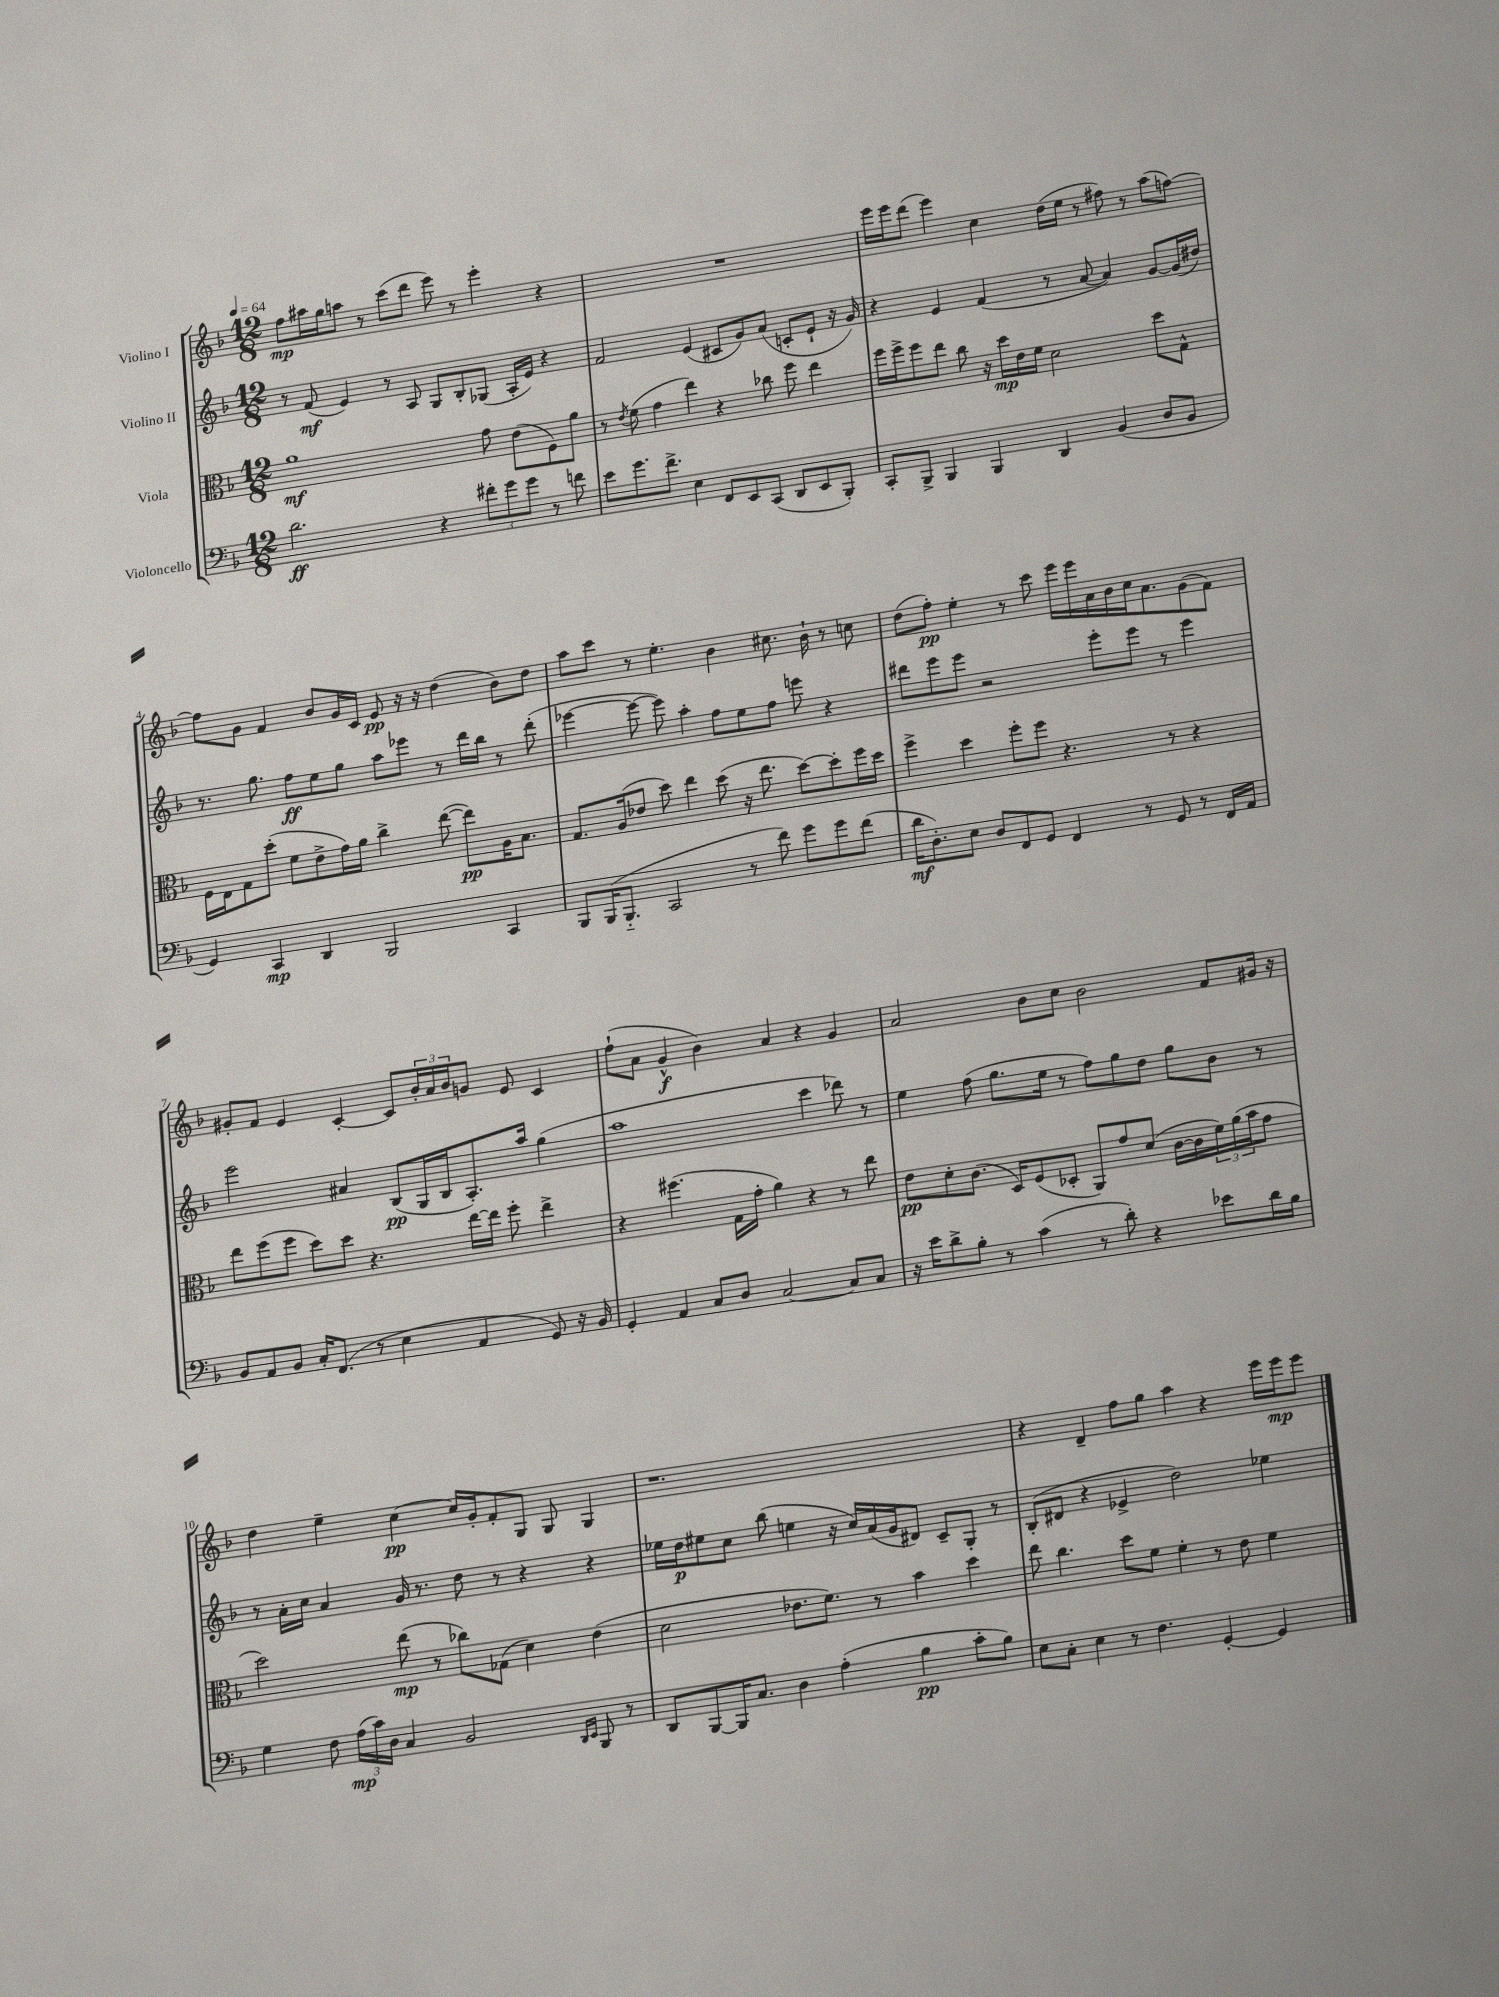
<<
\new StaffGroup <<
\new Staff = "s0" \with { instrumentName = "Violino I" } {
    \clef treble \key f \major \numericTimeSignature \time 12/8 \tempo 4 = 64
    f''8\mp ais''16 g''16 a''8 r8 c'''8( d'''8 e'''8) r8 e'''4-. r4 |
    R1. |
    e'''16 e'''16 d'''8( e'''4) c''4 d''16( e''16 r8 fis''8) r8 a''8( f''8~) |
    f''8 g'8 f'4 bes'8 g'16 c'16 e'8\pp r16 r16 d''4( bes'8) d''8 |
    a''8 c'''8 r8 e''4.-. bes'4 cis''8. bes'16-! r8 c''8 |
    d''8( f''8-.\pp) e''4-. r8 c'''8 e'''16 e'''16 a'16 bes'16 c''16 a'8. g'8( f'8) |
    gis'8-. f'8 e'4 c'4~-. c'8 \tuplet 3/2 { bes'16-. a'16 bes'16 } g'8 e'8 c'4 |
    f''8-!( a'8 g'4-^\f bes'4) a'4 r4 g'4 |
    a'2 bes'8 c''8 bes'2 f'8 gis'16 r16 |
    d''4 e''4-- c''4~\pp c''16 g'16-. f'8-. g8 g8 g4 |
    r1. |
    r4 d'4-- f''8 g''8 a''4 r4 e'''16 e'''16\mp e'''8 \bar "|." |
}
\new Staff = "s1" \with { instrumentName = "Violino II" } {
    \clef treble \key f \major \numericTimeSignature \time 12/8
    r8 f'8\mf( e'4) r8 a8 g8 bes8-. ges8( a16-. e'16) r4 |
    f'2 e'4( cis'8 g'8) a'8( c'8-. e'8-! r16 g'16) |
    r4 e'4 f'4( r8 a'8~ a'4) g'8~ g'16( dis''16) |
    r8. g''8. f''8\ff e''8 g''8 a''8 ees'''8 r8 d'''16 bes''16 r8 d'''8-.( |
    ees'''4~ ees'''8~ ees'''8) a''4-. f''8 e''8 f''8 e'''8 r4 |
    dis'''8 e'''8 e'''8 r2 e'''8-. e'''8 r8 e'''4 |
    e'''2 ais'4 bes8\pp( g16 bes16 a8.-.) a''16 g''4( |
    a''1 c'''4 des'''8) r8 |
    e''4 f''8( g''8. e''16 r8 f''8) g''8 d''8 g''8 bes'8 r8 |
    r8 a'16-. c''16 a'4 g'16 r8. d''8 r8 r4 r4 |
    ees''16 d''16\p eis''8 c''8 bes''8( e''4 r16 c''16) a'16( g'16 dis'8) c'8-- g8-. r8 |
    bes8-.( dis'8 r4 ees'4-> d''2) ees''4 \bar "|." |
}
\new Staff = "s2" \with { instrumentName = "Viola" } {
    \clef alto \key f \major \numericTimeSignature \time 12/8
    a'1\mf g'8 e'8( f8) a'8 |
    r8 \acciaccatura { e'8 } f'8( g'4 e''4) r4 ces''8 f''8 e''4 |
    f''16 f''16-> f''8 e''8 c''8 r16 d''16\mp e'16 f'16 d'2 d''8 g8-^ |
    f16 e16 g8 d''8-.( f'8 e'8-> g'16) a'16 c''4-> e''8~( e''8\pp) a16 bes8. |
    g8. a16( ees'8 d''8) e''4 d''8( r16 e''8. d''8~) d''8-. f''16 d''16 |
    f''4-> d''4 f''8-. f''8 r4. r8 r4 |
    e''8 f''8( f''8 d''8) d''8 r4. e''16~ e''16 f''8-. e''4-> |
    r4 fis''4.( g16 g'16-. a'4) r4 r8 e''8 |
    e'8\pp d'8-. c'8.( d16) f8( des8-. a,8) g'8 d'8( c'16~ c'16 \tuplet 3/2 { f'16) a'16( bes'16 } g'8 |
    d''2) e''8\mp( r8 ces''8) ges8( d'4) e'4( |
    d'2 ees'8. f'8.) r8 bes'4 d''4 |
    e''8 c''4. d''8 f'8 f'4-. r8 e'8 f'4 \bar "|." |
}
\new Staff = "s3" \with { instrumentName = "Violoncello" } {
    \clef bass \key f \major \numericTimeSignature \time 12/8
    d'2.\ff r4 \tuplet 3/2 { fis'8-. g'8 g'8 } r8 f'8 |
    e'8 g'8. f'8.-> e4 f,8 e,8 c,8( d,8 e,8 bes,,8-.) |
    c,8-. bes,,8-> bes,,4 bes,,4 d,4 bes,4( d8 bes,8 |
    g,4) c,4\mp d,4 bes,,2 c,4 |
    bes,,8 bes,,16( bes,,8.-_ c,2 r8 f'8) g'8 g'8 f'8( |
    d'16\mf d8.-.) e8 d8 f,8 g,8 f,4 r8 g,8 r8 f,16 a,16 |
    bes,8 a,8 bes,8 c16-. f,8.( r8 e4 a,4 g,8) r16 bes,16 |
    g,4-. a,4 c8 d8 c2~ c8 c8 |
    r16 e'16 d'8-> bes8-. r8 c'4( r8 d'8-.) r4 ees'8 d'16 bes16 |
    g4 f8 \tuplet 3/2 { a16\mp( c'16) d16 } c4 bes,2 \grace { d,16 e,16 } bes,,8 r8 |
    d,8 bes,,8~ bes,,16 c8. d4 a4-.( bes4\pp c'8-. bes8) |
    e8 c8-. e4 r8 f4. g,4~-. g,4 \bar "|." |
}
>>
>>
